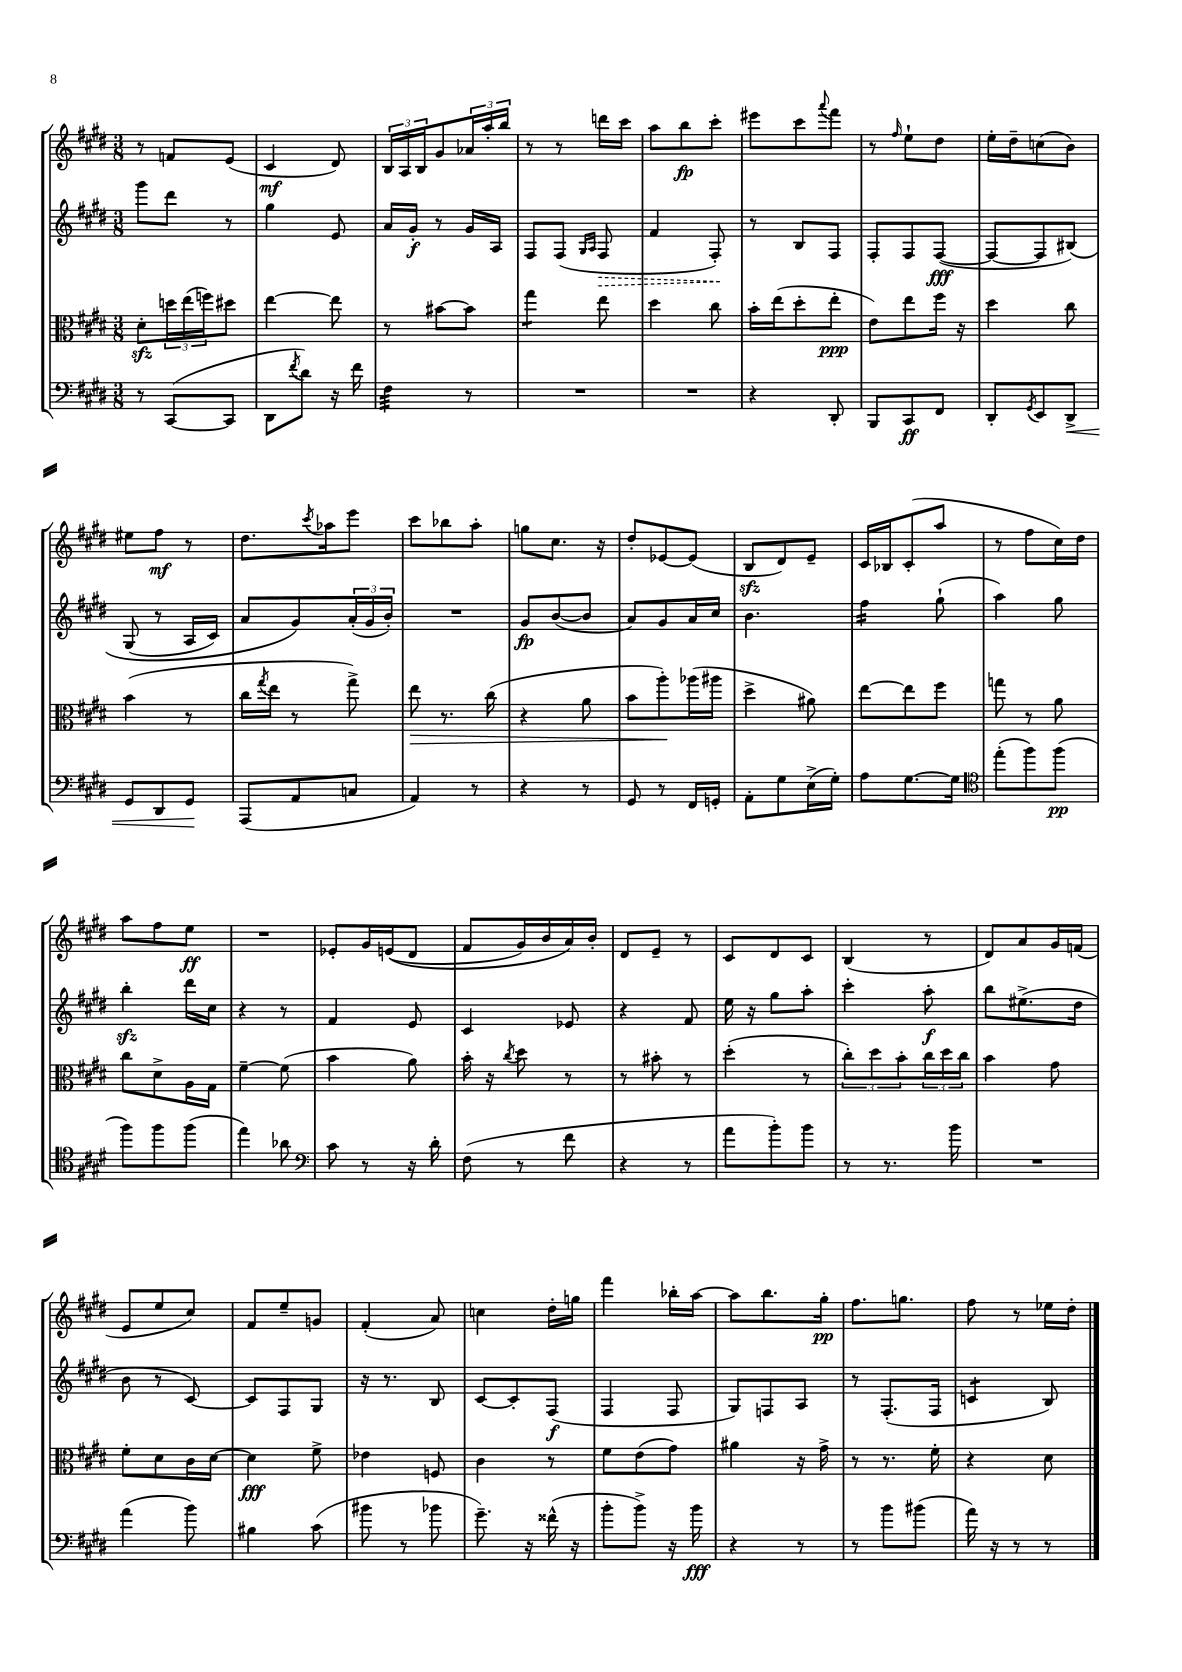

**kern	**dynam	**kern	**dynam	**kern	**dynam	**kern	**dynam
*part4	*part4	*part3	*part3	*part2	*part2	*part1	*part1
*staff4	*staff4	*staff3	*staff3	*staff2	*staff2	*staff1	*staff1
*clefF4	*	*clefC3	*	*clefG2	*	*clefG2	*
*k[f#c#g#d#]	*	*k[f#c#g#d#]	*	*k[f#c#g#d#]	*	*k[f#c#g#d#]	*
*M3/8	*	*M3/8	*	*M3/8	*	*M3/8	*
=73	=73	=73	=73	=73	=73	=73	=73
8r	.	8d#zz'\L	.	8ggg#\L	.	8r	.
([8CC#/L	.	24ddn\L	.	8ddd#\J	.	8fn/L	.
.	.	(24ee\	.	.	.	.	.
.	.	24ffn\J)	.	.	.	.	.
8CC#/J]	.	8dd#X\J	.	8r	.	(8e/J	.
=74	=74	=74	=74	=74	=74	=74	=74
8DD#\L	.	[4ee\	.	4gg#\	.	4c#/	mf
8qf#/	.	.	.	.	.	.	.
8d#\J)	.	.	.	.	.	.	.
16r	.	8ee\]	.	8e/	.	8d#/)	.
16f#\	.	.	.	.	.	.	.
=75	=75	=75	=75	=75	=75	=75	=75
*tremolo	*	*	*	*	*	*	*
32F#\LLL	.	8r	.	16a/LL	.	24B/LL	.
32F#\	.	.	.	.	.	.	.
.	.	.	.	.	.	24A/	.
32F#\	.	.	.	16g#'/JJ	f	.	.
.	.	.	.	.	.	24B/J	.
32F#\	.	.	.	.	.	.	.
32F#\	.	[8b#X\L	.	8r	.	8g#/	.
32F#\	.	.	.	.	.	.	.
32F#\	.	.	.	.	.	.	.
32F#\JJJ	.	.	.	.	.	.	.
*Xtremolo	*	*	*	*	*	*	*
8r	.	8b#\J]	.	16g#/LL	.	24a-X/L	.
.	.	.	.	.	.	24aa'/	.
.	.	.	.	16A/JJ	.	.	.
.	.	.	.	.	.	24bb/JJ	.
=76	=76	=76	=76	=76	=76	=76	=76
*	*	*tremolo	*	*	*	*	*
4.r	.	8gg#\L	.	8F#/L	.	8r	.
.	.	8gg#\J	.	(8F#/J	.	8r	.
*	*	*Xtremolo	*	*	*	*	*
.	.	.	.	16qqG#/LL	.	.	.
.	.	.	.	16qqA/JJ	.	.	.
!	!	!	!	!	!LO:HP:b	!	!
.	.	8ee\	.	8F#/	>	16dddn\LL	.
.	.	.	.	.	.	16ccc#\JJ	.
=77	=77	=77	=77	=77	=77	=77	=77
4.r	.	4dd#\	.	4f#/	.	8aa\L	.
.	.	.	.	.	.	8bb\	fp
.	.	8cc#\	.	8F#'/)	.	8ccc#'\J	.
.	.	.	.	.	]	.	.
=78	=78	=78	=78	=78	=78	=78	=78
4r	.	16b'\LL	.	8r	.	8eee#X\L	.
.	.	(16ee\J	.	.	.	.	.
.	.	8dd#'\	.	8B/L	.	8ccc#\	.
.	.	.	.	.	.	8qqaaa/	.
8DD#'/	.	8ee'\J	ppp	8F#/J	.	8fff#\J	.
=79	=79	=79	=79	=79	=79	=79	=79
8BBB/L	.	8e\L)	.	8F#'/L	.	8r	.
.	.	.	.	.	.	16qqff#/	.
8CC#/	ff	8ee\	.	8F#/	.	8ee`\L	.
8FF#/J	.	16ff#\Jk	.	([8F#/J	fff	8dd#\J	.
.	.	16r	.	.	.	.	.
=80	=80	=80	=80	=80	=80	=80	=80
8DD#'/L	.	4dd#\	.	8F#/L_	.	16ee'\LL	.
.	.	.	.	.	.	16dd#~\J	.
8qGG#/	.	.	.	.	.	.	.
8EE/	.	.	.	8F#/]	.	(8ccn\	.
!	!LO:HP:b	!	!	!	!	!	!
8DD#^/J	<	8cc#\	.	(8B#X/J)	.	8b\J)	.
!!LO:LB:g=z
=81	=81	=81	=81	=81	=81	=81	=81
8GG#/L	.	(4b\	.	(8G#/	.	8ee#X\L	.
8DD#/	.	.	.	8r	.	8ff#\J	mf
8GG#/J	.	8r	.	16A/LL	.	8r	.
.	.	.	.	16c#/JJ)	.	.	.
.	[	.	.	.	.	.	.
=82	=82	=82	=82	=82	=82	=82	=82
(8AAA/L	.	16cc#\LL	.	8a/L	.	8.dd#\L	.
.	.	8qgg#/	.	.	.	.	.
.	.	16ee\JJ	.	.	.	.	.
8AA/	.	8r	.	8g#/)	.	.	.
.	.	.	.	.	.	8qccc#/	.
.	.	.	.	.	.	16aa-X\k	.
8Cn/J	.	8gg#^\)	.	(24a'/L	.	8eee\J	.
.	.	.	.	24g#/	.	.	.
.	.	.	.	24b'/JJ)	.	.	.
=83	=83	=83	=83	=83	=83	=83	=83
!	!	!	!LO:HP:b	!	!	!	!
4AA/)	.	8ee\	>	4.r	.	8ccc#\L	.
.	.	8.r	.	.	.	8bb-X\	.
8r	.	.	.	.	.	8aa'\J	.
.	.	(16cc#\	.	.	.	.	.
=84	=84	=84	=84	=84	=84	=84	=84
4r	.	4r	.	8g#/L	fp	8ggn\L	.
.	.	.	.	([8b/	.	8.cc#\J	.
8r	.	8a\	.	8b/J]	.	.	.
.	.	.	.	.	.	16r	.
=85	=85	=85	=85	=85	=85	=85	=85
8GG#/	.	8b\L	.	8a/L)	.	8dd#'/L	.
8r	.	8aa'\)	.	8g#/	.	[8e-X/	.
16FF#/LL	.	(16aa-X\L	]	16a/L	.	(8e-/J]	.
16GGn'/JJ	.	16aa#X\JJ	.	16cc#/JJ	.	.	.
=86	=86	=86	=86	=86	=86	=86	=86
8AA'\L	.	4dd#^\	.	4.b\	.	8Bzz/L	.
8G#\	.	.	.	.	.	8d#/)	.
(16E^\L	.	8a#X\)	.	.	.	8e~/J	.
16G#'\JJ)	.	.	.	.	.	.	.
=87	=87	=87	=87	=87	=87	=87	=87
*	*	*	*	*tremolo	*	*	*
8A\L	.	[8ee\L	.	16ff#\LL	.	16c#/LL	.
.	.	.	.	16ff#\	.	16B-X/J	.
[8.G#\	.	8ee\]	.	16ff#\	.	(8c#'/	.
.	.	.	.	16ff#\JJ	.	.	.
*	*	*	*	*Xtremolo	*	*	*
.	.	8ff#\J	.	(8gg#`\	.	8aa/J	.
16G#\Jk]	.	.	.	.	.	.	.
=88	=88	=88	=88	=88	=88	=88	=88
*clefC4	*	*	*	*	*	*	*
(8ee'\L	.	8ggn\	.	4aa\)	.	8r	.
8ff#\)	.	8r	.	.	.	8ff#\L	.
(8ff#\J	pp	8a\	.	8gg#\	.	16cc#\L)	.
.	.	.	.	.	.	16dd#\JJ	.
!!LO:LB:g=z
=89	=89	=89	=89	=89	=89	=89	=89
8ff#\L)	.	8cc#\L	.	4bbzz'\	.	8aa\L	.
8ff#\	.	8d#^\	.	.	.	8ff#\	.
(8ff#\J	.	16A\L	.	16ddd#\LL	.	8ee\J	ff
.	.	16G#\JJ	.	16cc#\JJ	.	.	.
=90	=90	=90	=90	=90	=90	=90	=90
4ee\)	.	[4f#~\	.	4r	.	4.r	.
8a-X\	.	(8f#\]	.	8r	.	.	.
=91	=91	=91	=91	=91	=91	=91	=91
*clefF4	*	*	*	*	*	*	*
8c#\	.	4b\	.	4f#/	.	8e-X'/L	.
8r	.	.	.	.	.	16g#/L	.
.	.	.	.	.	.	((16en/J	.
16r	.	8a\)	.	8e/	.	8d#/J	.
16d#'\	.	.	.	.	.	.	.
=92	=92	=92	=92	=92	=92	=92	=92
(8F#\	.	16b'\	.	4c#/	.	8f#/L	.
.	.	16r	.	.	.	.	.
.	.	8qcc#/	.	.	.	.	.
8r	.	8dd#\	.	.	.	16g#/L)	.
.	.	.	.	.	.	16b/	.
8f#\	.	8r	.	8e-X/	.	16a/)	.
.	.	.	.	.	.	16b'/JJ	.
=93	=93	=93	=93	=93	=93	=93	=93
4r	.	8r	.	4r	.	8d#/L	.
.	.	8b#X'\	.	.	.	8e~/J	.
8r	.	8r	.	8f#/	.	8r	.
=94	=94	=94	=94	=94	=94	=94	=94
8a\L	.	(4dd#'\	.	16ee\	.	8c#/L	.
.	.	.	.	16r	.	.	.
8b'\)	.	.	.	8gg#\L	.	8d#/	.
8b\J	.	8r	.	8aa'\J	.	8c#/J	.
=95	=95	=95	=95	=95	=95	=95	=95
8r	.	12cc#'\L)	.	4ccc#'\	.	(4B/	.
.	.	12dd#\	.	.	.	.	.
8.r	.	.	.	.	.	.	.
.	.	12b'\	.	.	.	.	.
.	.	24cc#\L	.	8aa'\	f	8r	.
.	.	24dd#\	.	.	.	.	.
16b\	.	.	.	.	.	.	.
.	.	24cc#\JJ	.	.	.	.	.
=96	=96	=96	=96	=96	=96	=96	=96
4.r	.	4b\	.	8bb\L	.	8d#/L)	.
.	.	.	.	(8.ee#X^\	.	8a/	.
.	.	8g#\	.	.	.	16g#/L	.
.	.	.	.	16dd#\Jk	.	(16fn/JJ	.
!!LO:LB:g=z
=97	=97	=97	=97	=97	=97	=97	=97
(4a\	.	8f#'\L	.	8b\	.	8e/L	.
.	.	8d#\	.	8r	.	8ee/	.
8b\)	.	16c#\L	.	[8c#/)	.	8cc#/J)	.
.	.	[16d#\JJ	.	.	.	.	.
=98	=98	=98	=98	=98	=98	=98	=98
4B#X\	.	4d#\]	fff	8c#/L]	.	8f#/L	.
.	.	.	.	8F#/	.	8ee~/	.
(8c#\	.	8f#^\	.	8G#/J	.	8gn/J	.
=99	=99	=99	=99	=99	=99	=99	=99
8b#X\	.	4e-X\	.	16r	.	(4f#'/	.
.	.	.	.	8.r	.	.	.
8r	.	.	.	.	.	.	.
8b-X\	.	8Fn/	.	8B/	.	8a/)	.
=100	=100	=100	=100	=100	=100	=100	=100
8.g#~\)	.	4c#\	.	[8c#/L	.	4ccn\	.
.	.	.	.	8c#'/]	.	.	.
16r	.	.	.	.	.	.	.
(16f##X^^\	.	8r	.	(8F#/J	f	16dd#'\LL	.
16r	.	.	.	.	.	16ggn\JJ	.
=101	=101	=101	=101	=101	=101	=101	=101
8b'\L	.	8f#\L	.	4F#/	.	4fff#\	.
8b^\J)	.	(8e\	.	.	.	.	.
16r	.	8g#\J)	.	8F#/	.	16bb-X'\LL	.
16b\	fff	.	.	.	.	[16aa\JJ	.
=102	=102	=102	=102	=102	=102	=102	=102
4r	.	4a#X\	.	8G#/L)	.	8aa\L]	.
.	.	.	.	8Fn/	.	8.bb\	.
8r	.	16r	.	8A/J	.	.	.
.	.	16g#^\	.	.	.	16gg#'\Jk	pp
=103	=103	=103	=103	=103	=103	=103	=103
8r	.	8r	.	8r	.	8.ff#\L	.
8b\L	.	8.r	.	(8.F#'/L	.	.	.
.	.	.	.	.	.	8.ggn\J	.
(8b#X\J	.	.	.	.	.	.	.
.	.	16f#'\	.	16F#/Jk	.	.	.
=104	=104	=104	=104	=104	=104	=104	=104
*	*	*	*	*tremolo	*	*	*
16a\)	.	4r	.	8cn/L	.	8ff#\	.
16r	.	.	.	.	.	.	.
8r	.	.	.	8cn/J	.	8r	.
*	*	*	*	*Xtremolo	*	*	*
8r	.	8d#\	.	8B/)	.	16ee-X\LL	.
.	.	.	.	.	.	16dd#'\JJ	.
==	==	==	==	==	==	==	==
*-	*-	*-	*-	*-	*-	*-	*-
